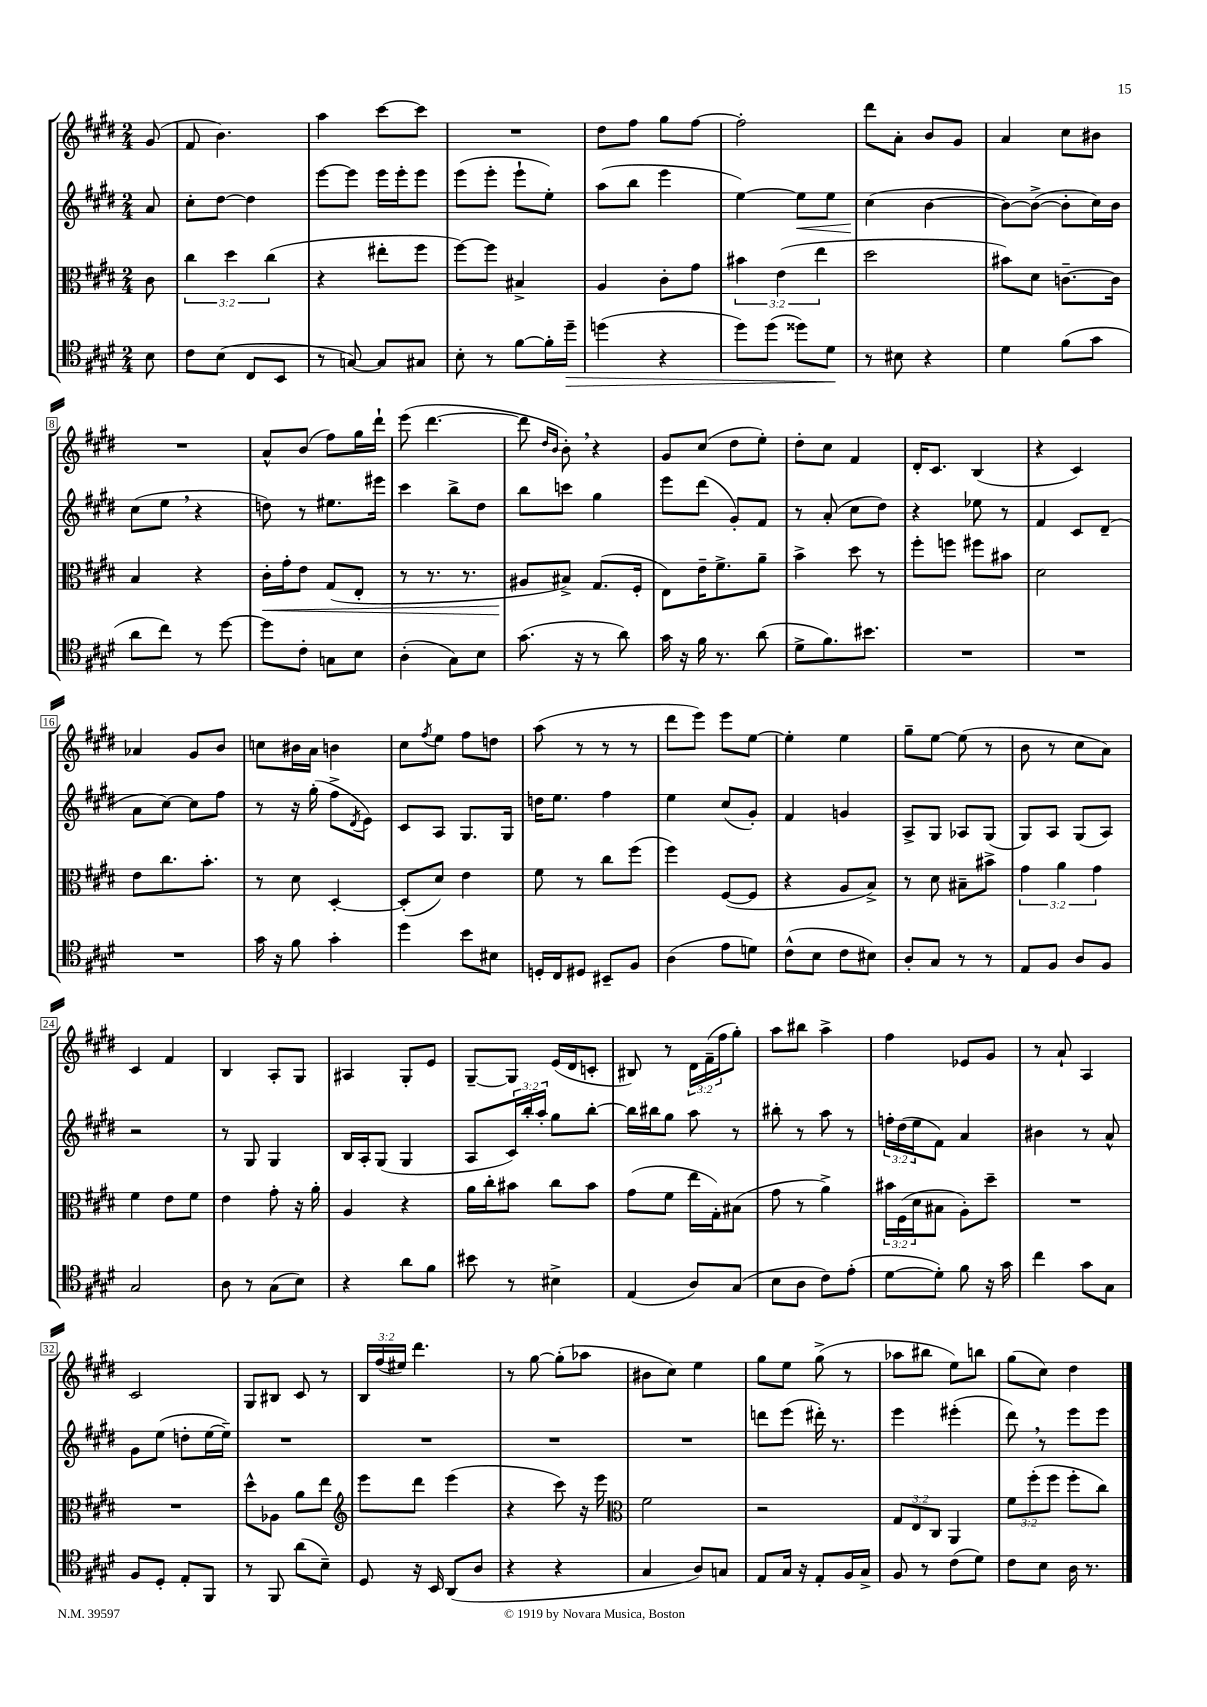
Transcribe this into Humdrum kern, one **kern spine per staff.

**kern	**dynam	**kern	**dynam	**kern	**dynam	**kern
*part4	*part4	*part3	*part3	*part2	*part2	*part1
*staff4	*staff4	*staff3	*staff3	*staff2	*staff2	*staff1
*clefC4	*	*clefC3	*	*clefG2	*	*clefG2
*k[f#c#g#d#]	*	*k[f#c#g#d#]	*	*k[f#c#g#d#]	*	*k[f#c#g#d#]
*M2/4	*	*M2/4	*	*M2/4	*	*M2/4
=	=	=	=	=	=	=
8B\	.	8c#\	.	8a/	.	(8g#/
=1	=1	=1	=1	=1	=1	=1
8c#\L	.	6cc#\	.	8cc#'\L	.	8f#/
(8B\J	.	.	.	[8dd#\J	.	4.b\)
.	.	6dd#\	.	.	.	.
8C#/L	.	.	.	4dd#\]	.	.
.	.	(6cc#\	.	.	.	.
8BB/J	.	.	.	.	.	.
=2	=2	=2	=2	=2	=2	=2
8r	.	4r	.	[8eee\L	.	4aa\
[8Gn/)	.	.	.	8eee\J]	.	.
8G/L]	.	8ee#X'\L	.	16eee\LL	.	[8ccc#\L
.	.	.	.	16eee'\J	.	.
8G#X/J	.	8ff#\J	.	8eee\J	.	8ccc#\J]
=3	=3	=3	=3	=3	=3	=3
8B'\	.	[8ff#\L)	.	(8eee\L	.	2r
8r	.	8ff#\J]	.	8eee'\J	.	.
[8f#\L	.	4B#X^/	.	8eee`\L	.	.
16f#'\L]	.	.	.	8ee'\J)	.	.
!	!LO:HP:b	!	!	!	!	!
16dd#~\JJ	>	.	.	.	.	.
=4	=4	=4	=4	=4	=4	=4
(4ddn\	.	4A/	.	(8aa\L	.	8dd#\L
.	.	.	.	8bb\J	.	8ff#\J
4r	.	8c#'\L	.	4eee\	.	8gg#\L
.	.	8g#\J	.	.	.	[8ff#\J
=5	=5	=5	=5	=5	=5	=5
8dd#\L)	.	6b#X\	.	[4ee\)	.	2ff#'\]
(8dd#\J	.	.	.	.	.	.
.	.	(6e\	.	.	.	.
!	!	!	!	!	!LO:HP:b	!
8dd##X\L)	.	.	.	8ee\L]	<	.
.	.	6ee\	.	.	.	.
8d#\J	.	.	.	8ee\J	.	.
.	]	.	.	.	.	.
=6	=6	=6	=6	=6	=6	=6
8r	.	2dd#\	.	(4cc#\	.	8ddd#\L
8B#X\	.	.	.	.	.	8a'\J
4r	.	.	.	[4b\	[	8b/L
.	.	.	.	.	.	8g#/J
=7	=7	=7	=7	=7	=7	=7
4d#\	.	8b#X\L)	.	8b\L_)	.	4a/
.	.	8d#\J	.	(8b^\J_	.	.
(8f#\L	.	[8.cn~\L	.	8b'\L]	.	8cc#\L
8g#\J	.	.	.	16cc#\L)	.	8b#X\J
.	.	16c\Jk]	.	16b\JJ	.	.
!!LO:LB:g=z
=8	=8	=8	=8	=8	=8	=8
8a\L	.	4B/	.	(8cc#\L	.	2r
8cc#\J)	.	.	.	8ee,\J	.	.
8r	.	4r	.	4r	.	.
[8dd#\	.	.	.	.	.	.
=9	=9	=9	=9	=9	=9	=9
!	!	!	!LO:HP:b	!	!	!
8dd#\L]	.	16c#'\LL	<	8ddn\)	.	8a^^/L
.	.	16g#'\J	.	.	.	.
8c#'\J	.	8e\J	.	8r	.	(8b/J
8Gn\L	.	(8G#/L	.	8.ee#X\L	.	8ff#\L)
8B\J	.	8E'/J	.	.	.	16gg#\L
.	.	.	.	16eee#X\Jk	.	16ddd#`\JJ
=10	=10	=10	=10	=10	=10	=10
(4A'\	.	8r	.	4ccc#\	.	(8eee\
.	.	8.r	.	.	.	[4.ddd#\
8G#\L)	.	.	.	8bb^\L	.	.
.	.	8.r	.	.	.	.
8B\J	.	.	.	8dd#\J	.	.
=11	=11	=11	=11	=11	=11	=11
(8.g#\	.	8A#X/L	.	8bb\L	.	8ddd#\]
.	.	.	.	.	.	16qqdd#/LL
.	.	.	.	.	.	16qqb/JJ
.	.	8B#X^/J)	[	8cccn\J	.	8b',\)
16r	.	.	.	.	.	.
8r	.	(8.G#/L	.	4gg#\	.	4r
8a\)	.	.	.	.	.	.
.	.	16F#'/Jk	.	.	.	.
=12	=12	=12	=12	=12	=12	=12
16g#\	.	8E\L)	.	8eee\L	.	8g#/L
16r	.	.	.	.	.	.
16f#\	.	16e~\K	.	(8ddd#\J	.	(8cc#/J
8.r	.	8.f#^\	.	.	.	.
.	.	.	.	8g#'/L)	.	8dd#\L
(8a\	.	8a~\J	.	8f#/J	.	8ee'\J)
=13	=13	=13	=13	=13	=13	=13
8d#^\L	.	4b^\	.	8r	.	8dd#'\L
8.f#\)	.	.	.	(8a'/	.	8cc#\J
.	.	8dd#\	.	8cc#\L	.	4f#/
8.b#X\J	.	.	.	.	.	.
.	.	8r	.	8dd#\J)	.	.
=14	=14	=14	=14	=14	=14	=14
2r	.	8ff#'\L	.	4r	.	16d#'/KL
.	.	.	.	.	.	8.c#/J
.	.	8ffn\J	.	.	.	.
.	.	8ff#X\L	.	8ee-X\	.	(4B/
.	.	8b#X\J	.	8r	.	.
=15	=15	=15	=15	=15	=15	=15
2r	.	2d#\	.	4f#/	.	4r
.	.	.	.	8c#/L	.	4c#/)
.	.	.	.	(8d#~/J	.	.
!!LO:LB:g=z
=16	=16	=16	=16	=16	=16	=16
2r	.	8e\L	.	8a\L	.	4a-X/
.	.	8.cc#\	.	[8cc#\J)	.	.
.	.	.	.	8cc#\L]	.	8g#/L
.	.	8.b'\J	.	.	.	.
.	.	.	.	8ff#\J	.	8b/J
=17	=17	=17	=17	=17	=17	=17
16g#\	.	8r	.	8r	.	8ccn\L
16r	.	.	.	.	.	.
8f#\	.	8d#\	.	16r	.	16b#X\L
.	.	.	.	(16gg#'\	.	16a\JJ
4g#'\	.	[4D#'/	.	8ff#^\L	.	4bn\
.	.	.	.	8qd#/	.	.
.	.	.	.	8e\J)	.	.
=18	=18	=18	=18	=18	=18	=18
4dd#\	.	(8D#'/L]	.	8c#/L	.	8cc#\L
.	.	.	.	.	.	8qff#/
.	.	8d#/J)	.	8A/J	.	8ee\J
8b\L	.	4e\	.	8.G#/L	.	8ff#\L
8B#X\J	.	.	.	.	.	8ddn\J
.	.	.	.	16G#/Jk	.	.
=19	=19	=19	=19	=19	=19	=19
16Dn'/LL	.	8f#\	.	16ddn\KL	.	(8aa\
16C#/J	.	.	.	8.ee\J	.	.
8D#X/J	.	8r	.	.	.	8r
8BB#X~/L	.	8cc#\L	.	4ff#\	.	8r
8F#/J	.	(8ff#\J	.	.	.	8r
=20	=20	=20	=20	=20	=20	=20
(4A\	.	4ff#\)	.	4ee\	.	8ddd#\L
.	.	.	.	.	.	8eee\J)
8e\L	.	([8F#/L	.	(8cc#/L	.	8eee\L
8dn\J)	.	8F#/J]	.	8g#'/J)	.	[8ee\J
=21	=21	=21	=21	=21	=21	=21
(8c#^^\L	.	4r	.	4f#/	.	4ee'\]
8B\J	.	.	.	.	.	.
8c#\L	.	8A/L	.	4gn/	.	4ee\
8B#X\J)	.	8B^/J)	.	.	.	.
=22	=22	=22	=22	=22	=22	=22
8A'/L	.	8r	.	8A^/L	.	8gg#~\L
8G#/J	.	8d#\	.	8G#/J	.	[8ee\J
8r	.	8B#X~\L	.	8A-X/L	.	(8ee\]
8r	.	8b#X^\J	.	(8G#/J	.	8r
=23	=23	=23	=23	=23	=23	=23
8E/L	.	6g#\	.	8G#/L)	.	8b\
8F#/J	.	.	.	8A/J	.	8r
.	.	6a\	.	.	.	.
8A/L	.	.	.	(8G#/L	.	8cc#\L
.	.	6g#\	.	.	.	.
8F#/J	.	.	.	8A/J)	.	8a\J)
!!LO:LB:g=z
=24	=24	=24	=24	=24	=24	=24
2G#/	.	4f#\	.	2r	.	4c#/
.	.	8e\L	.	.	.	4f#/
.	.	8f#\J	.	.	.	.
=25	=25	=25	=25	=25	=25	=25
8A\	.	4e\	.	8r	.	4B/
8r	.	.	.	8G#/	.	.
(8G#\L	.	8g#'\	.	4G#/	.	8A'/L
8B\J)	.	16r	.	.	.	8G#/J
.	.	16a'\	.	.	.	.
=26	=26	=26	=26	=26	=26	=26
4r	.	4A/	.	16B/LL	.	4A#X/
.	.	.	.	16A'/J	.	.
.	.	.	.	(8G#/J	.	.
8a\L	.	4r	.	4G#/	.	8G#'/L
8f#\J	.	.	.	.	.	8e/J
=27	=27	=27	=27	=27	=27	=27
8b#X\	.	16a\LL	.	8A/L	.	[8G#~/L
.	.	16cc#'\J	.	.	.	.
8r	.	8b#X\J	.	24c#/L)	.	8G#/J]
.	.	.	.	24bb'/	.	.
.	.	.	.	24aa'/JJ	.	.
4B#X^\	.	8cc#\L	.	8gg#\L	.	(16e/LL
.	.	.	.	.	.	16d#/J
.	.	8b#\J	.	[8bb'\J	.	8cn'/J
=28	=28	=28	=28	=28	=28	=28
(4E/	.	(8g#\L	.	16bb\LL]	.	8B#X/)
.	.	.	.	16bb#X\J	.	.
.	.	8f#\J	.	8gg#\J	.	8r
8A/L)	.	16ee\LL	.	8aa\	.	24d#\LL
.	.	.	.	.	.	(24f#~\
.	.	16G#'\J)	.	.	.	.
.	.	.	.	.	.	24ff#\J
(8G#/J	.	(8B#X\J	.	8r	.	8gg#'\J)
=29	=29	=29	=29	=29	=29	=29
8B\L	.	8g#\	.	8bb#X'\	.	8aa\L
8A\J	.	8r	.	8r	.	8bb#X\J
8c#\L)	.	4a^\)	.	8aa\	.	4aa^\
(8e'\J	.	.	.	8r	.	.
=30	=30	=30	=30	=30	=30	=30
[8d#\L	.	24b#X\LL	.	24ffn'\LL	.	4ff#\
.	.	(24F#\	.	(24dd#\	.	.
.	.	24d#\J	.	24ee\J	.	.
8d#'\J])	.	8B#X\J	.	8f#\J)	.	.
8f#\	.	8A'\L)	.	4a/	.	8e-X/L
16r	.	8dd#~\J	.	.	.	8g#/J
16g#\	.	.	.	.	.	.
=31	=31	=31	=31	=31	=31	=31
4cc#\	.	2r	.	4b#X\	.	8r
.	.	.	.	.	.	8a`/
8g#\L	.	.	.	8r	.	4A/
8G#\J	.	.	.	8a^^/	.	.
!!LO:LB:g=z
=32	=32	=32	=32	=32	=32	=32
8F#/L	.	2r	.	8g#\L	.	2c#/
8D#'/J	.	.	.	(8ee\J	.	.
8E'/L	.	.	.	8ddn'\L	.	.
8FF#/J	.	.	.	[16ee\L	.	.
.	.	.	.	16ee~\JJ])	.	.
=33	=33	=33	=33	=33	=33	=33
8r	.	8dd#^^\L	.	2r	.	8G#/L
8FF#/	.	8A-X\J	.	.	.	8B#X/J
(8a\L	.	8a\L	.	.	.	8c#/
8B~\J)	.	8ee\J	.	.	.	8r
=34	=34	=34	=34	=34	=34	=34
*	*	*clefG2	*	*	*	*
8D#/	.	8eee\L	.	2r	.	24B/LL
.	.	.	.	.	.	(24ff#/
.	.	.	.	.	.	24ee#X/JJ)
16r	.	8ddd#\J	.	.	.	4.ddd#\
16BB/	.	.	.	.	.	.
(8AA/L	.	(4eee\	.	.	.	.
8A/J	.	.	.	.	.	.
=35	=35	=35	=35	=35	=35	=35
4r	.	4r	.	2r	.	8r
.	.	.	.	.	.	[8gg#\
4r	.	8ccc#\)	.	.	.	(8gg#'\L]
.	.	16r	.	.	.	8aa-X\J
.	.	16eee\	.	.	.	.
=36	=36	=36	=36	=36	=36	=36
*	*	*clefC3	*	*	*	*
4G#/	.	2f#\	.	2r	.	8b#X\L
.	.	.	.	.	.	8cc#\J)
8A/L)	.	.	.	.	.	4ee\
8Gn/J	.	.	.	.	.	.
=37	=37	=37	=37	=37	=37	=37
8E/L	.	2r	.	8dddn\L	.	8gg#\L
16G#/Jk	.	.	.	(8eee\J	.	8ee\J
16r	.	.	.	.	.	.
8E'/L	.	.	.	16ddd#X'\)	.	(8gg#^\
.	.	.	.	8.r	.	.
16F#/L	.	.	.	.	.	8r
16G#^/JJ	.	.	.	.	.	.
=38	=38	=38	=38	=38	=38	=38
8F#/	.	12G#/L	.	4eee\	.	8aa-X\L
.	.	12E/	.	.	.	.
8r	.	.	.	.	.	8bb#X\J
.	.	12C#/J	.	.	.	.
(8c#\L	.	4AA/	.	(4eee#X'\	.	8ee\L)
8d#\J)	.	.	.	.	.	8bbn\J
=39	=39	=39	=39	=39	=39	=39
8c#\L	.	12f#\L	.	8ddd#,\)	.	(8gg#\L
.	.	(12ff#'\	.	.	.	.
8B\J	.	.	.	8r	.	8cc#\J)
.	.	12ff#\J	.	.	.	.
16A\	.	8ff#'\L	.	8eee\L	.	4dd#\
8.r	.	.	.	.	.	.
.	.	8cc#\J)	.	8eee\J	.	.
==	==	==	==	==	==	==
*-	*-	*-	*-	*-	*-	*-
